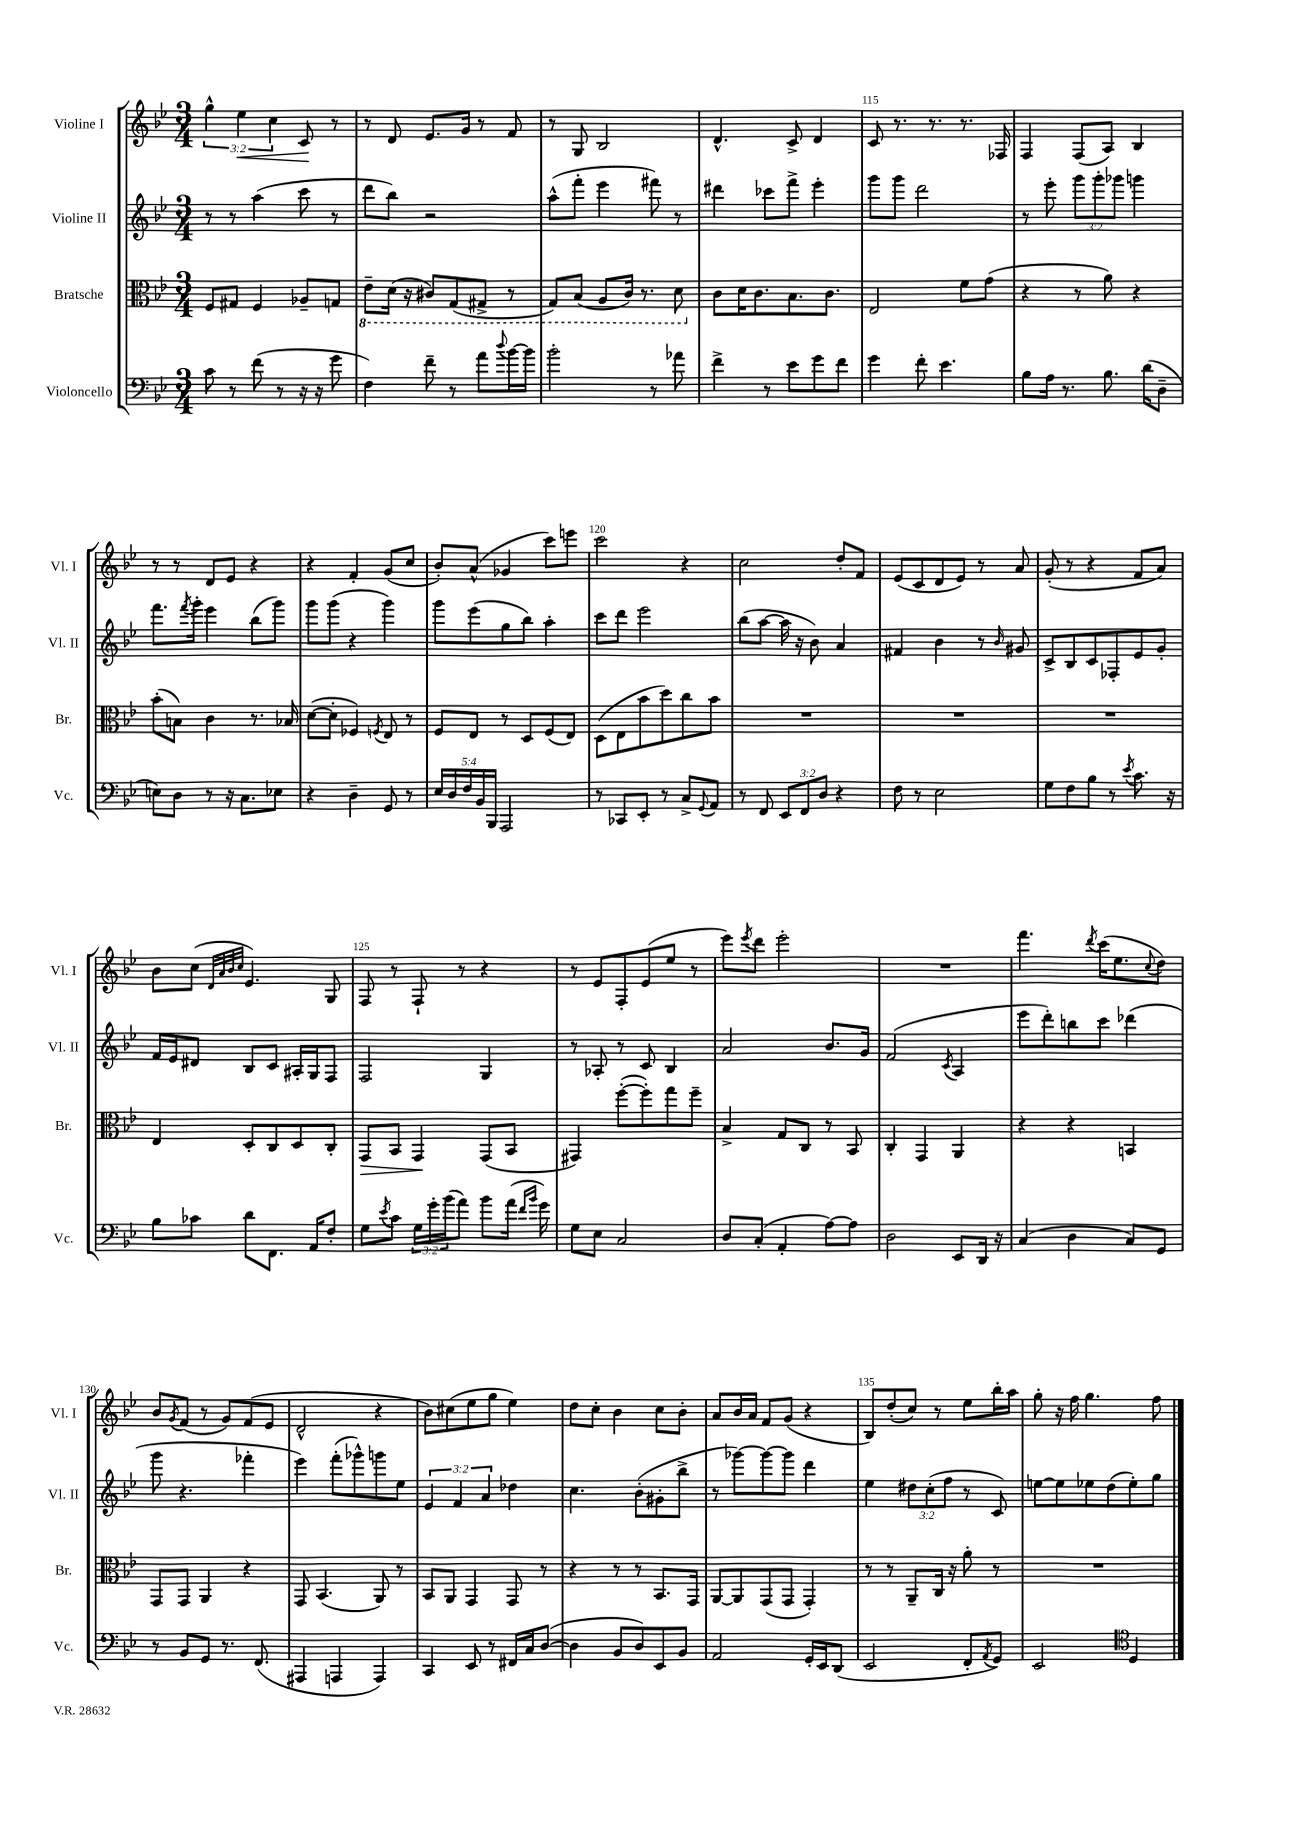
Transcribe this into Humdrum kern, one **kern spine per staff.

**kern	**kern	**kern	**kern
*staff4	*staff3	*staff2	*staff1
*clefF4	*clefC3	*clefG2	*clefG2
*k[b-e-]	*k[b-e-]	*k[b-e-]	*k[b-e-]
*M3/4	*M3/4	*M3/4	*M3/4
8c	8F	8r	6gg^^
8r	8G#	8r	.
.	.	.	6ee-
(8f	4F	(4aa	.
.	.	.	6cc
8r	.	.	.
16r	8A-~	8ccc	8c
16r	.	.	.
8g	8G	8r	8r
=	=	=	=
4F)	8E-~	8ddd	8r
.	(16D	8bb-)	8d
.	16r	.	.
8f~	8C#)	2r	8.e-
8r	(8GG	.	.
.	.	.	16g
8a	8GG#^	.	8r
8qqdd	.	.	.
[16b-	8r	.	8f
16b-]	.	.	.
=	=	=	=
2b-'	8GG)	(8aa^^	8r
.	(8BB-	8fff'	8G
.	8AA	4eee-	2B-
.	16C)	.	.
.	8.r	.	.
8r	.	8fff#)	.
8a-	8D	8r	.
=	=	=	=
4f^	8c	4ddd#	4.d^^
.	16d	.	.
.	8.c	.	.
8r	.	8ccc-	.
8e-	8.B-	8fff^	8c^
8g	.	4eee-'	4d
.	8.c	.	.
8f	.	.	.
=	=	=	=
4g	2E-	8ggg	8c
.	.	8ggg	8.r
8f'	.	2ddd	.
.	.	.	8.r
4.e-	.	.	.
.	8f	.	8.r
.	(8g	.	.
.	.	.	16F-
=	=	=	=
8B-	4r	8r	4F
16A	.	8eee-'	.
8.r	.	.	.
.	8r	12ggg	(8F
.	.	12ggg'	.
8.B-	8a)	.	8A)
.	.	12ggg-	.
.	4r	4ggg	4B-
(16d	.	.	.
8D~	.	.	.
=	=	=	=
8E)	(8b-'	8.fff	8r
8D	8B)	.	8r
.	.	8qfff	.
.	.	16ggg'	.
8r	4c	4eee-	8d
16r	.	.	8e-
8.C	.	.	.
.	8.r	(8bb-	4r
8E-	.	8ggg)	.
.	16B-	.	.
=	=	=	=
4r	([8d	8ggg	4r
.	8d']	(8ggg	.
4D~	4F-)	4r	4f'
.	8qF	.	.
8GG	8E-	4ggg)	(8g
8r	8r	.	8cc
=	=	=	=
20E-	8F	8ggg	8b-')
20D	.	.	.
20F	.	.	.
.	8E-	(8eee-	(8a^^
20BB-	.	.	.
20BBB-	.	.	.
2AAA	8r	8gg	4g-
.	8D	8bb-)	.
.	(8F	4aa'	8ccc)
.	8E-)	.	8eee
=	=	=	=
8r	(8D	8ccc	2ccc
8CC-	8E-	8ddd	.
8EE-'	8b-	2eee-	.
8r	8dd)	.	.
8C^	8cc	.	4r
8qqGG	.	.	.
8AA	8b-	.	.
=	=	=	=
8r	2.r	(8bb-	2cc
8FF	.	[8aa	.
12EE-	.	16aa]	.
.	.	16r	.
12FF	.	.	.
.	.	8b-)	.
12D	.	.	.
4r	.	4a	8dd'
.	.	.	8f
=	=	=	=
8F	2.r	4f#	(8e-
8r	.	.	8c
2E-	.	4b-	8d
.	.	.	8e-)
.	.	8r	8r
.	.	16qqb-	.
.	.	8g#	8a
=	=	=	=
8G	2.r	8c^	(8g'
8F	.	8B-	8r
8B-	.	8c	4r
8r	.	8F-'	.
8qe-	.	.	.
8.c	.	8e-	8f
.	.	8g'	8a)
16r	.	.	.
=	=	=	=
8B-	4E-	16f	8b-
.	.	16e-	.
8c-	.	8d#	(8cc
.	.	.	32qqd
.	.	.	32qqa
.	.	.	32qqb-
.	.	.	32qqcc
8d	8D'	8B-	4.e-)
8.FF	8C	8c	.
.	8D	16A#'	.
16AA	.	16G	.
8F'	8C'	8F	8G
=	=	=	=
8G	8GG	2F	8F
8qe-	.	.	.
8c	8BB-	.	8r
24G	4GG	.	8F`
24g'	.	.	.
(24b-	.	.	.
8a)	.	.	8r
8b-	(8GG	4G	4r
(16a	8BB-	.	.
16qqf	.	.	.
16qqb-	.	.	.
16g)	.	.	.
=	=	=	=
8G	4GG#)	8r	8r
8E-	.	8A-'	8e-
2C	([8ff'	8r	8F'
.	8ff'])	8c	(8e-
.	8gg	4B-	8ee-
.	8ff~	.	8r
=	=	=	=
8D	4B-^	2a	8eee-)
.	.	.	8qeee-
(8C'	.	.	8ddd
4AA'	8G	.	2eee-'
.	8C	.	.
[8A)	8r	8.b-	.
8A]	8BB-	.	.
.	.	16g	.
=	=	=	=
2D	4C'	(2f	2.r
.	4GG	.	.
.	.	8qc	.
8EE-	4AA	4A	.
16DD	.	.	.
16r	.	.	.
=	=	=	=
(4C	4r	8eee-	4.fff
.	.	8ddd')	.
4D	4r	8bb	.
.	.	.	8qddd
.	.	8ccc	(16ccc
.	.	.	8.ee-
8C)	4BB	(4ddd-	.
.	.	.	8qqcc
8GG	.	.	8dd)
=	=	=	=
8r	8GG	8ggg	8b-
.	.	.	8qg
8BB-	8GG	4.r	(8f
8GG	4AA	.	8r
8.r	.	.	8g)
.	4r	4fff-'	(8f
(8.FF	.	.	.
.	.	.	8e-
=	=	=	=
4AAA#	8GG	4eee-)	2d^^
.	(4.BB-	.	.
4AAA	.	(8fff'	.
.	.	8ggg-^^)	.
4AAA)	8AA)	8ggg	4r
.	8r	8ee-	.
=	=	=	=
4CC	8BB-	6e-	8b-)
.	8AA	.	(8cc#
.	.	6f	.
8EE-	4GG	.	8ee-
.	.	6a	.
8r	.	.	8gg
16FF#	8GG	4dd-	4ee-)
16C	.	.	.
([8D	8r	.	.
=	=	=	=
4D]	4r	4.cc	8dd
.	.	.	8cc'
8BB-	8r	.	4b-
8D)	8r	(8b-'	.
8EE-	8.BB-	8g#'	8cc
8BB-	.	8bb-^	8b-'
.	16GG	.	.
=	=	=	=
2AA	[8AA	8r	8a
.	8AA]	[8ggg-)	16b-
.	.	.	16a
.	(8GG	8ggg-_	8f
.	8GG	8ggg-]	(8g
16GG'	4GG')	4ddd	4r
16EE-	.	.	.
(8DD	.	.	.
=	=	=	=
2EE-	8r	4ee-	8B-)
.	8r	.	(8dd'
.	8AA~	12dd#	8cc)
.	.	(12cc'	.
.	16C	.	8r
.	.	12ff	.
.	16r	.	.
8FF'	8a'	8r	8ee-
8qAA	.	.	.
8GG)	8r	8c)	16bb-'
.	.	.	16aa
=	=	=	=
2EE-	2.r	[8ee	8gg'
.	.	8ee]	16r
.	.	.	16ff
.	.	8ee-	4.gg
.	.	(8dd	.
*clefC4	*	*	*
4D	.	8ee-')	.
.	.	8gg	8ff
==	==	==	==
*-	*-	*-	*-
